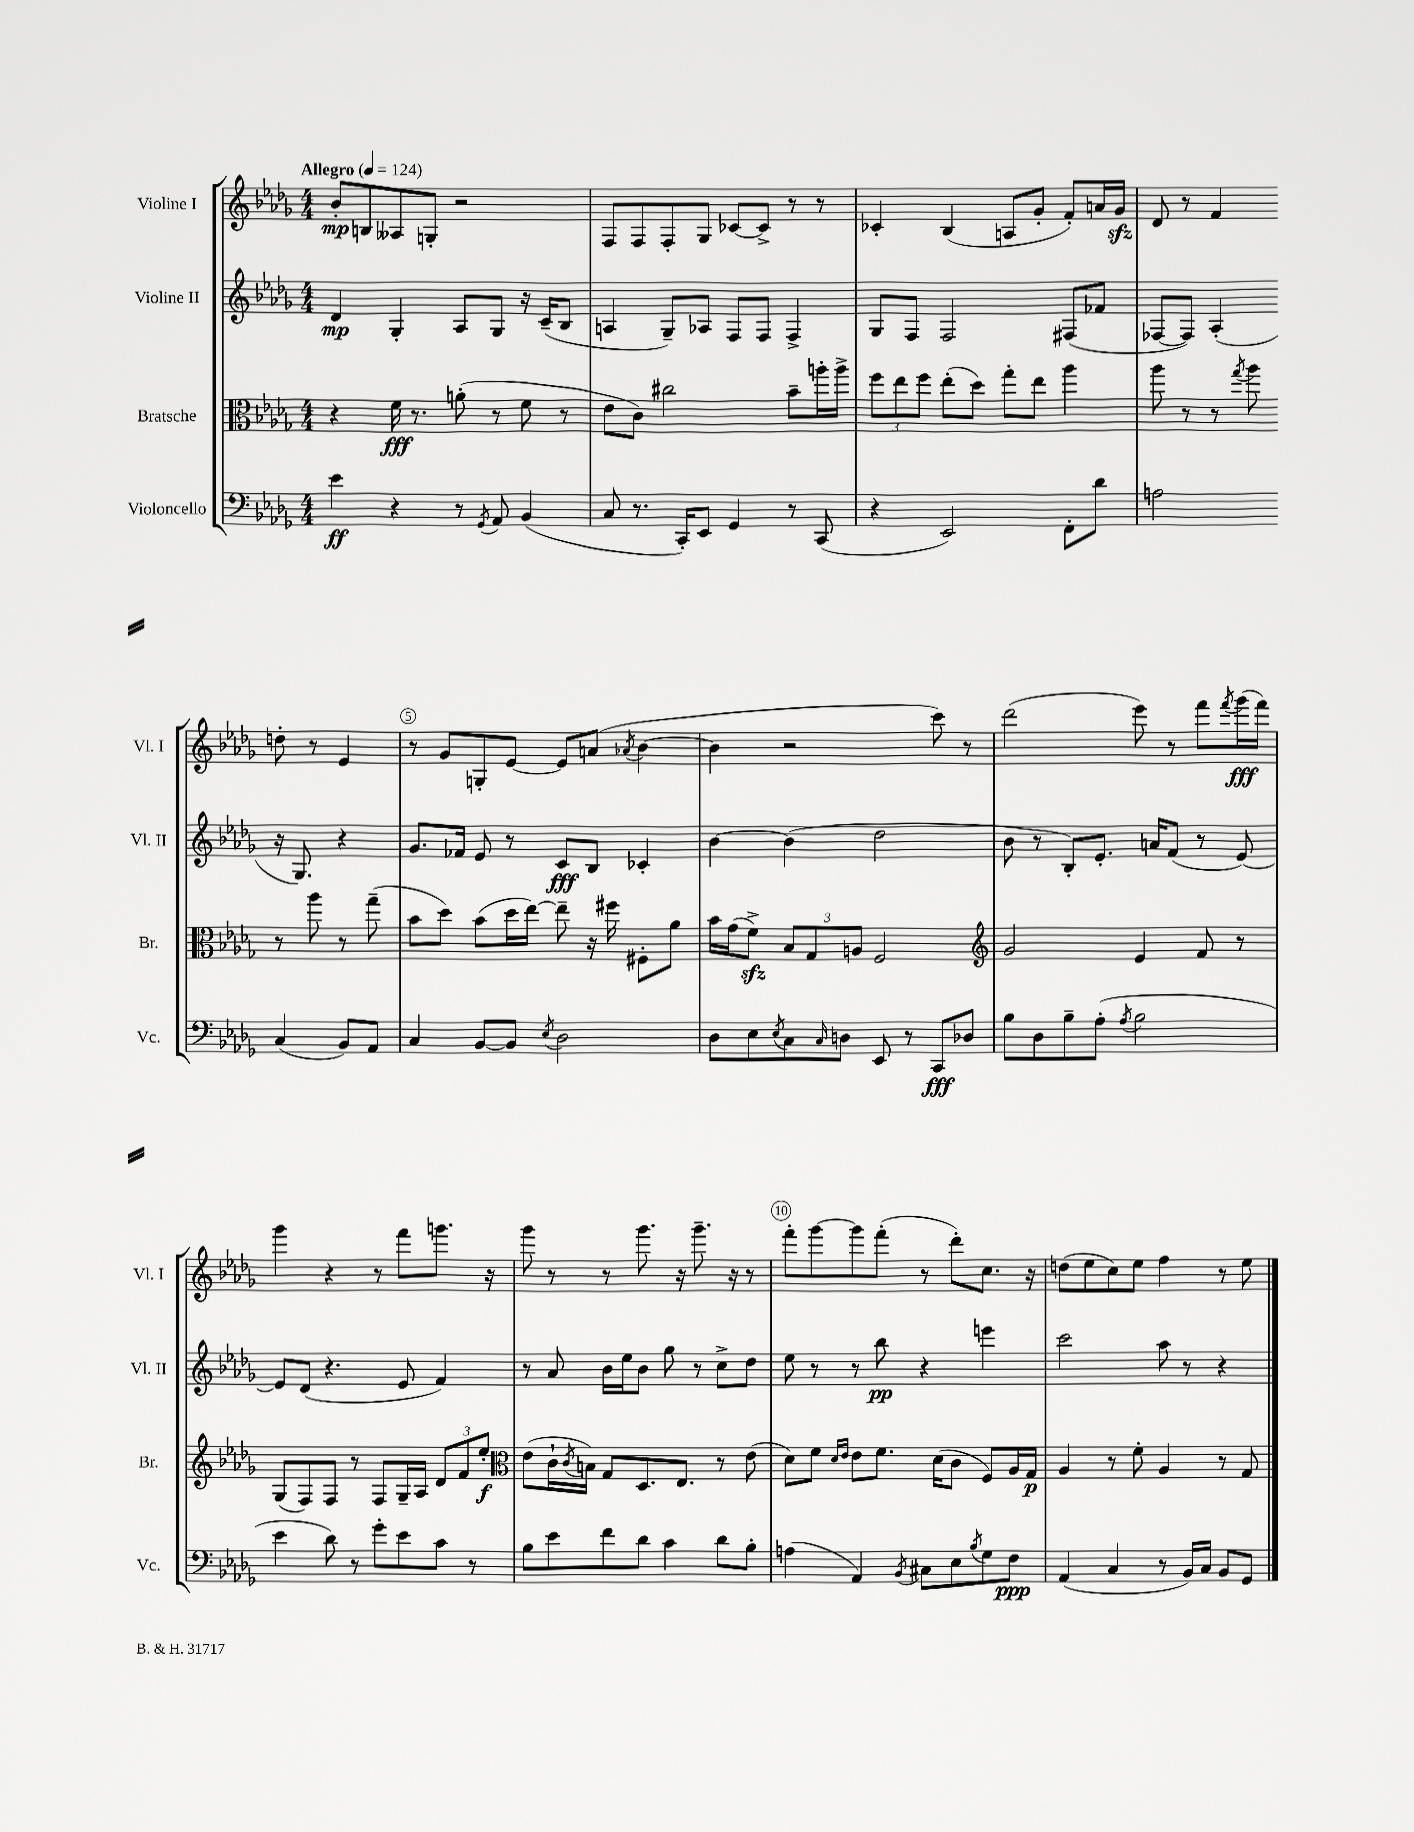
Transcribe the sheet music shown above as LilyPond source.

<<
\new StaffGroup <<
\new Staff = "s0" \with { instrumentName = "Violine I" shortInstrumentName = "Vl. I" } {
    \clef treble \key des \major \numericTimeSignature \time 4/4 \tempo "Allegro" 4 = 124
    bes'8-.\mp b8 aeses8 g8-. r2 |
    f8 f8 f8-. ges8 ces'8~ ces'8-> r8 r8 |
    ces'4-. bes4( a8 ges'8-. f'8-.) a'16 ges'16\sfz |
    des'8 r8 f'4 d''8-. r8 ees'4 |
    r8 ges'8 g8-. ees'8~ ees'8 a'8( \acciaccatura { aes'8 } bes'4~ |
    bes'4 r2 c'''8) r8 |
    des'''2( ees'''8) r8 f'''8 \acciaccatura { f'''8 } ges'''16\fff( f'''16) |
    ges'''4 r4 r8 f'''8 g'''8. r16 |
    ges'''8 r8 r8 ges'''8. r16 ges'''8.-- r16 r8 |
    f'''8-. ges'''8~ ges'''8 f'''8-.( r8 des'''8-.) c''8. r16 |
    d''8( ees''8 c''8) ees''8 f''4 r8 ees''8 \bar "|." |
}
\new Staff = "s1" \with { instrumentName = "Violine II" shortInstrumentName = "Vl. II" } {
    \clef treble \key des \major \numericTimeSignature \time 4/4
    des'4\mp ges4-. aes8 ges8 r16 c'16--( bes8 |
    a4 ges8--) aes8 f8 f8 f4-> |
    ges8 f8 f2 fis8( fes'8 |
    fes8~ fes8) aes4-.( r16 ges8.) r4 |
    ges'8. fes'16 ees'8 r8 c'8\fff bes8 ces'4-. |
    bes'4~ bes'4( des''2 |
    bes'8 r8 bes8-.) ees'8.-. a'16 f'8( r8 ees'8~) |
    ees'8 des'8( r4. ees'8 f'4) |
    r8 aes'8 bes'16 ees''16 bes'8 ges''8 r8 c''8-> des''8 |
    ees''8 r8 r8 bes''8\pp r4 e'''4 |
    c'''2 aes''8 r8 r4 \bar "|." |
}
\new Staff = "s2" \with { instrumentName = "Bratsche" shortInstrumentName = "Br." } {
    \clef alto \key des \major \numericTimeSignature \time 4/4
    r4 f'16\fff r8. a'8-.( r8 f'8 r8 |
    ees'8 c'8) cis''2 bes'8-- a''16-. a''16-> |
    \tuplet 3/2 { f''8 ees''8 f''8 } ees''8-.( des''8) ges''8-. ees''8 aes''4 |
    aes''8 r8 r8 \acciaccatura { ges''8 } aes''8 r8 aes''8 r8 ges''8--( |
    bes'8 des''8) bes'8( des''16 ees''16~) ees''8-- r16 fis''16 fis8-. aes'8 |
    bes'16 ges'16( f'8->\sfz) \tuplet 3/2 { bes8 ges8 a8 } f2 |
    \clef treble ges'2 ees'4 f'8 r8 |
    ges8( f8) f8 r8 f8 ges16-- aes16 \tuplet 3/2 { des'8 f'8 ees''8-.\f } |
    \clef alto ees'8( c'16-! \acciaccatura { c'8 } b16) ges8 des8. ees8. r8 ees'8( |
    des'8) f'8 \grace { des'16 ees'16 } ees'8 f'8. des'16( c'8 f8) aes16 ges16\p |
    aes4 r8 f'8-. aes4 r8 ges8 \bar "|." |
}
\new Staff = "s3" \with { instrumentName = "Violoncello" shortInstrumentName = "Vc." } {
    \clef bass \key des \major \numericTimeSignature \time 4/4
    ees'4\ff r4 r8 \acciaccatura { ges,8 } aes,8 bes,4( |
    c8 r8. c,16-.) ees,8 ges,4 r8 c,8( |
    r4 ees,2) f,8-. des'8 |
    a2 c4( bes,8) aes,8 |
    c4 bes,8~ bes,8 \acciaccatura { ees8 } des2 |
    des8 ees8 \acciaccatura { ees8 } c8 \grace { c16 } d8 ees,8 r8 c,8\fff des8 |
    bes8 des8 bes8-- aes8-.( \acciaccatura { aes8 } bes2 |
    ees'4 des'8) r8 ges'8-. ees'8 c'8 r8 |
    bes8 ees'8 f'8 des'8 c'4 des'8 bes8-. |
    a4( aes,4) \acciaccatura { bes,8 } cis8 ees8 \acciaccatura { bes8 } ges8 f8\ppp |
    aes,4( c4 r8 bes,16) c16 bes,8 ges,8 \bar "|." |
}
>>
>>
\layout { \context { \Score \override BarNumber.break-visibility = ##(#f #t #t) barNumberVisibility = #(every-nth-bar-number-visible 5) \override BarNumber.stencil = #(make-stencil-circler 0.1 0.3 ly:text-interface::print) } }
